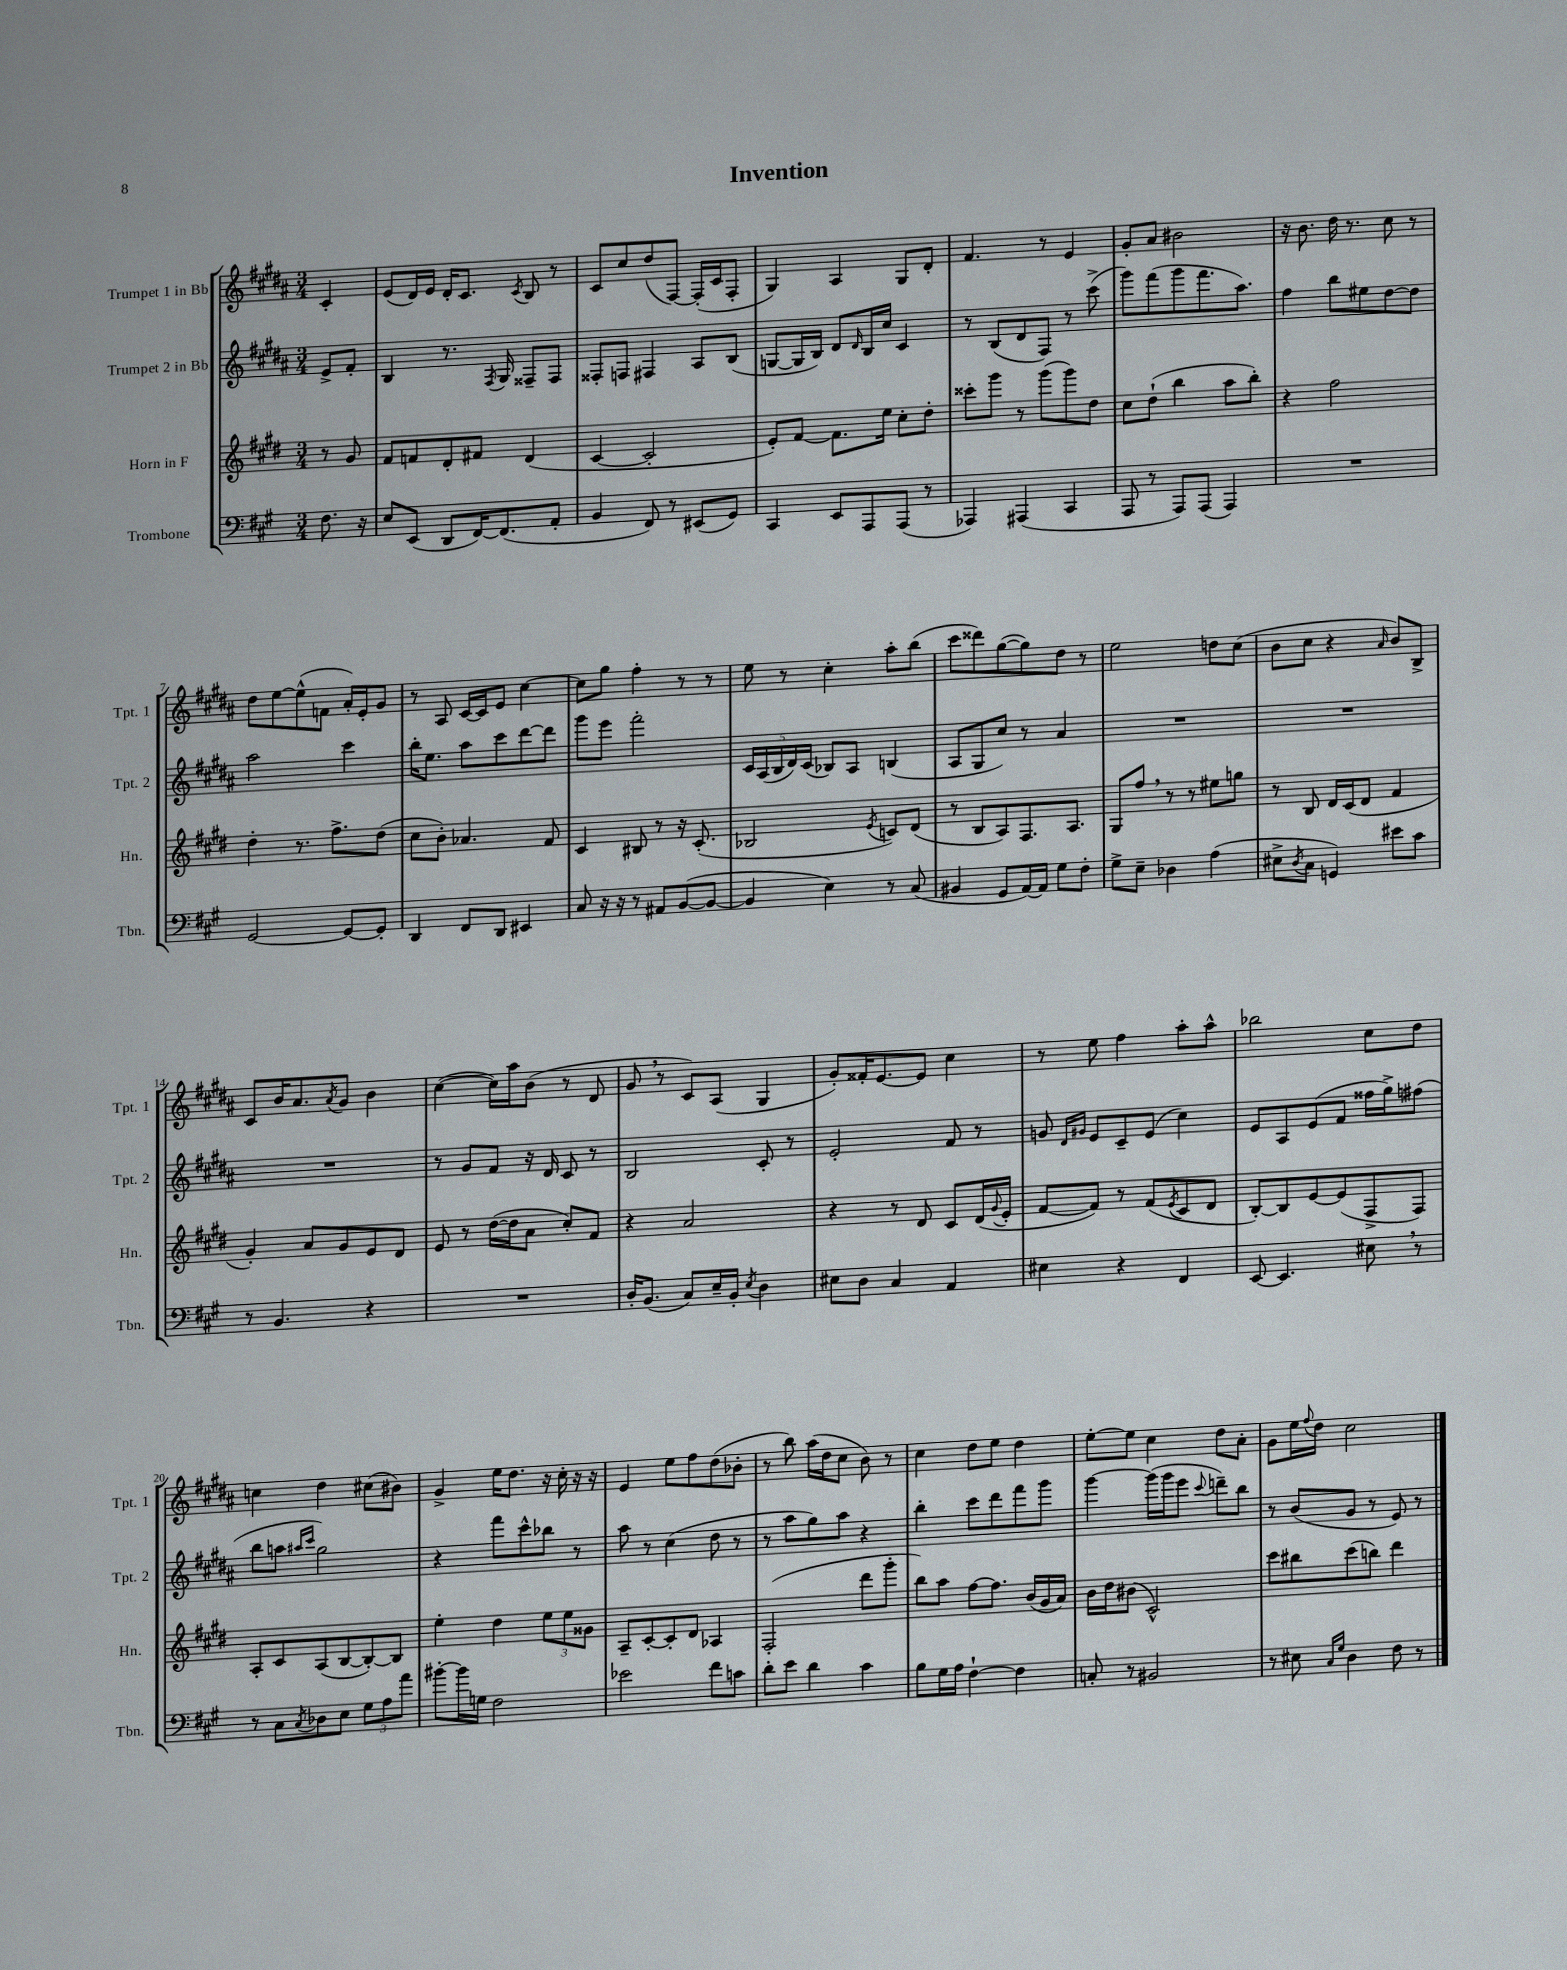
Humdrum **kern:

**kern	**kern	**kern	**kern
*staff4	*staff3	*staff2	*staff1
*clefF4	*clefG2	*clefG2	*clefG2
*k[f#c#g#]	*k[f#c#g#d#]	*k[f#c#g#d#a#]	*k[f#c#g#d#a#]
*M3/4	*M3/4	*M3/4	*M3/4
8.F#	8r	8e^	4c#'
.	8g#	8f#'	.
16r	.	.	.
=	=	=	=
8E	8f#	4B	(8e
(8EE	8f	.	16d#)
.	.	.	16e
8DD	8d#'	8.r	16d#'
.	.	.	8.c#
[16FF#)	8f#	.	.
.	.	8qF#	.
(8.FF#]	.	16G#	.
.	.	.	8qc#
.	(4d#	8F##~	8B
8AA'	.	8F##	8r
=	=	=	=
4BB	[4c#	8F##'	8c#
.	.	8F	8cc#
8FF#)	2c#']	4F#	(8dd#
8r	.	.	[8F#)
(8EE#	.	8A#	(16F#']
.	.	.	16c#
8GG#)	.	(8B	8F#'
=	=	=	=
4CC#	8e')	[8G	4G#)
.	[8f#	16G]	.
.	.	16B)	.
8EE	8.f#]	8d#	4A#
.	.	16qqd#	.
8AAA	.	16B	.
.	16ee	16cc#	.
(8AAA	8cc#'	4c#	8G#
8r	8dd#'	.	8d#'
=	=	=	=
4AAA-)	8ccc##'	8r	4.f#
.	8ggg#	(8B	.
(4AAA#	8r	8d#	.
.	(8ggg#	8F#)	8r
4CC#	8ggg#)	8r	4e
.	8dd#	(8ccc#^	.
=	=	=	=
8AAA	8cc#	8ggg#)	8g#'
8r	(8dd#`	(8fff#	8a#
8AAA)	4bb	8ggg#	2b#
(8AAA	.	8.fff#	.
4AAA)	8aa	.	.
.	.	8.aa#)	.
.	8bb')	.	.
=	=	=	=
2.r	4r	4ff#	16r
.	.	.	8.b
.	2ff#	8bb	16dd#
.	.	.	8.r
.	.	8ee#	.
.	.	[8dd#	8cc#
.	.	8dd#]	8r
=	=	=	=
[2GG#	4dd#'	2aa#	8dd#
.	.	.	[8ee
.	8.r	.	(8ee^^]
.	.	.	8f
.	8.ff#^	.	.
8GG#_	.	4ccc#	16a#')
.	.	.	16e'
8GG#']	(8dd#	.	8g#
=	=	=	=
4DD	8cc#	16bb'	8r
.	.	8.ee	.
.	8b')	.	8A#
8FF#	4.a-	8aa#	[16c#
.	.	.	16c#]
8DD	.	8ccc#	8e
4EE#	.	[8ddd#	[4cc#
.	8f#	8ddd#]	.
=	=	=	=
8C#	4c#	8ggg#	8cc#]
16r	.	8eee	8gg#
16r	.	.	.
8r	8B#	2fff#'	4ff#'
8AA#	8r	.	.
([8BB	16r	.	8r
.	(8.c#'	.	.
8BB_	.	.	8r
=	=	=	=
4BB]	2B-	20c#	8ee
.	.	(20A#	.
.	.	20B	.
.	.	.	8r
.	.	20d#)	.
.	.	(20c#	.
4E)	.	8B-)	4cc#'
.	.	8A#	.
.	8qe	.	.
8r	8c)	(4B	8aa#'
(8C#	(8d#	.	(8bb
=	=	=	=
4BB#	8r	8A#	8ccc#
.	8B	8G#	8ddd##)
8GG#	8A)	8cc#)	([8gg#
[16AA)	8.F#	8r	8gg#])
16AA]	.	.	.
8G#	.	4a#	8dd#
.	8.A	.	.
8F#'	.	.	8r
=	=	=	=
8G#^	8G#	2.r	2ee
8E~	8ff#	.	.
4D-	8r	.	.
.	8r	.	.
(4A	8ee#	.	8dd
.	8gg	.	(8cc#
=	=	=	=
8E#^	8r	2.r	8b
8qD	.	.	.
8C#	8B	.	8cc#
4GG)	16d#	.	4r
.	(16c#	.	.
.	8d#	.	.
.	.	.	16qqa#
8e#	4f#	.	8b)
8c#	.	.	8B^
=	=	=	=
8r	4g#')	2.r	8c#
4.BB	.	.	16b
.	.	.	8.a#
.	8a	.	.
.	.	.	8qa#
.	8g#	.	8g#
4r	8e	.	4b
.	8d#	.	.
=	=	=	=
2.r	8e	8r	([4cc#
.	8r	8g#	.
.	([16dd#	8f#	16cc#])
.	16dd#]	.	16aa#
.	8a	16r	(8b
.	.	16d#	.
.	8cc#')	8c#	8r
.	8f#	8r	8d#
=	=	=	=
16D'	4r	2B	8g#
(8.BB	.	.	.
.	.	.	8r
8C#)	2a	.	8c#)
16E~	.	.	(8A#
16BB'	.	.	.
8qE	.	.	.
4D	.	8c#'	4G#
.	.	8r	.
=	=	=	=
8E#	4r	2e'	8g#')
8D	.	.	16f##'
.	.	.	[8.e
4C#	8r	.	.
.	8d#	.	8e]
4AA	8c#	8f#	4cc#
.	(16d#	8r	.
.	8qqg#	.	.
.	16e'	.	.
=	=	=	=
4E#	[8f#	8g	8r
.	.	16qqd#	.
.	.	16qqg#	.
.	8f#])	8e	8ee
4r	8r	8c#~	4ff#
.	(8f#	(8e	.
.	8qe	.	.
4FF#	8c#	4cc#)	8aa#'
.	8d#	.	8aa#^^
=	=	=	=
[8EE	[8B')	8e	2bb-
4.EE]	8B]	8A#	.
.	[8e	(8e	.
.	(8e]	8f#	.
8E#	8F#^	16ff##	8cc#
.	.	16gg#^)	.
8r	8F#)	(8ff#	8dd#
=	=	=	=
8r	8A'	8bb	4cc
8C#	8c#	8aa	.
.	.	16qqaa#	.
8qC#	.	16qqccc#	.
8D-	(8A	2gg#)	4dd#
8E	[8B	.	.
12G#	8B'_)	.	(8cc#
12A	.	.	.
.	8B]	.	8b#)
12a	.	.	.
=	=	=	=
[8b#'	4ee'	4r	4g#^
16b#]	.	.	.
16G	.	.	.
2F#	4dd#	8fff#	16ee
.	.	.	8.dd#
.	.	8ccc#^^	.
.	12ee	8bb-	16r
.	.	.	16cc#'
.	12ee	.	.
.	.	8r	16r
.	12g##	.	.
.	.	.	16r
=	=	=	=
2e-	8A~	8aa#	4e
.	[8c#'	8r	.
.	8c#']	(4cc#	8ee
.	8d#	.	8ff#
8f#	4A-	8dd#	(8dd#
8c	.	8r	8b-'
=	=	=	=
8d'	(2F#'	8r	8r
8e	.	8aa#	8bb)
4d	.	8gg#)	(16aa#
.	.	.	16dd#
.	.	8aa#	8cc#
4c#	8ddd#	4r	8b)
.	8ggg#'	.	8r
=	=	=	=
8B	8bb)	4bb'	4cc#
16G#	8aa	.	.
16A	.	.	.
[4F#`	[8ff#	8ccc#	8dd#
.	8.ff#]	8ddd#	8ee
4F#]	.	8fff#	4dd#
.	(16b	.	.
.	16g#	8ggg#	.
.	16a)	.	.
=	=	=	=
8C'	16b	[4ggg#	[8ee'
.	16dd#	.	.
8r	(8b#	.	8ee]
2BB#	2c#^^)	(16ggg#]	4cc#
.	.	16ggg#	.
.	.	8eee	.
.	.	8qqccc#	.
.	.	8ddd~)	8dd#
.	.	8bb	8a#'
=	=	=	=
8r	8ccc#	8r	8g#
8E#	8bb#	(8b	16ee
.	.	.	8qqff#
.	.	.	16dd#
16qqC#	.	.	.
16qqG#	.	.	.
4D	(8ccc#	8g#	2cc#
.	8bb)	8r	.
8F#	4ddd#	8e)	.
8r	.	8r	.
==	==	==	==
*-	*-	*-	*-
